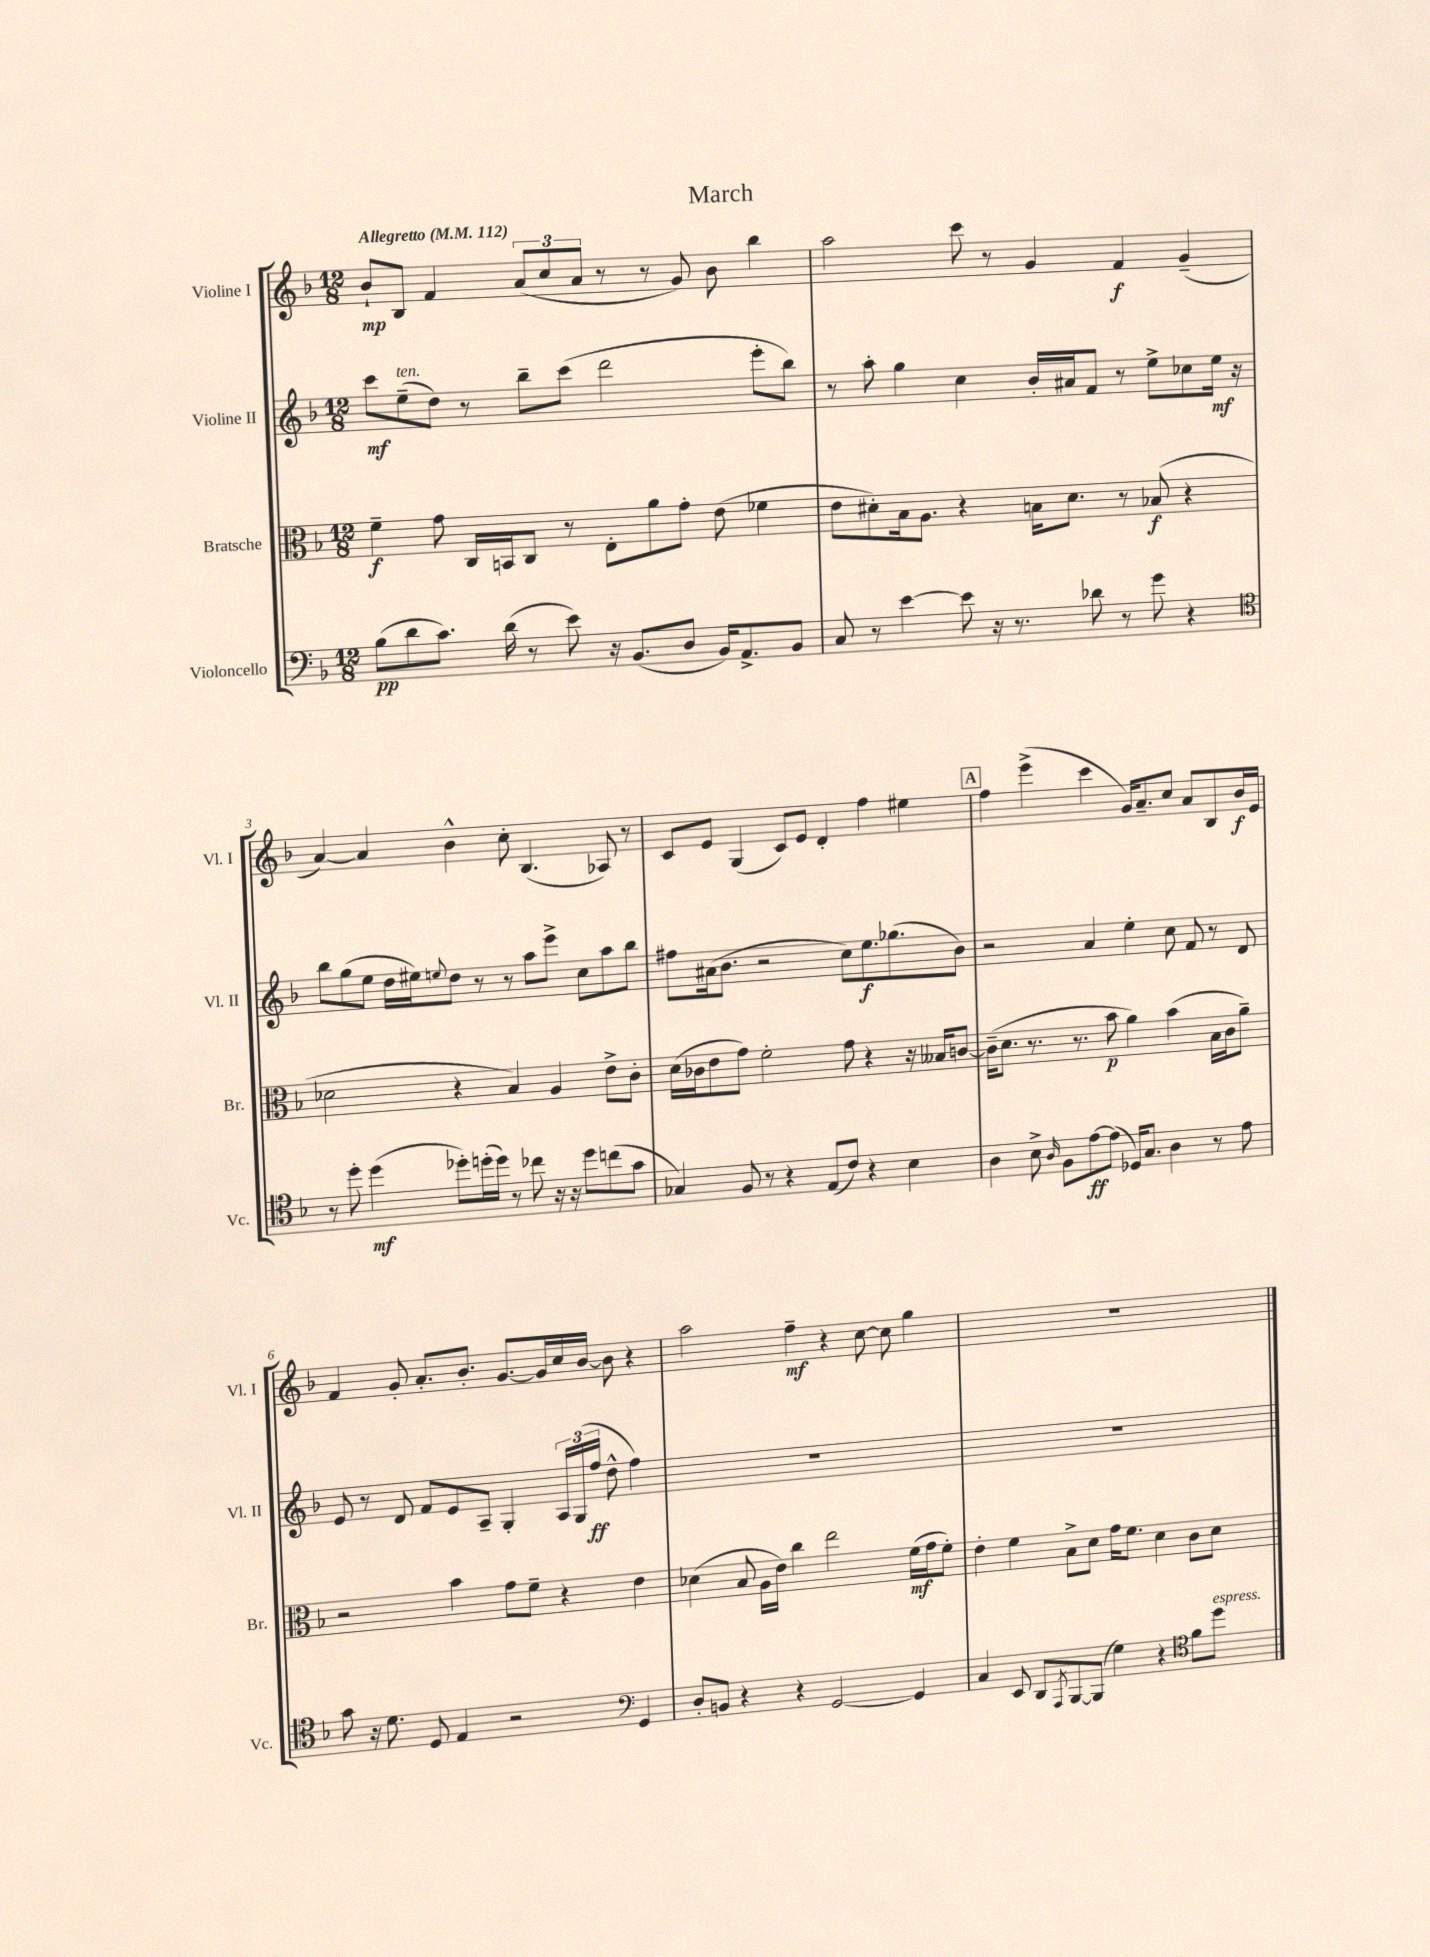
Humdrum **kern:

**kern	**kern	**kern	**kern
*staff4	*staff3	*staff2	*staff1
*clefF4	*clefC3	*clefG2	*clefG2
*k[b-]	*k[b-]	*k[b-]	*k[b-]
*M12/8	*M12/8	*M12/8	*M12/8
*MM112	*MM112	*MM112	*MM112
(8B-\L	4f~\	8ccc\L	8b-`/L
8d\	.	(8ee~\	8B-/J
8.c\J)	8g\	8dd\J)	4f/
.	16C/LL	8r	.
(16d\	16BB/J	.	.
8r	8C/J	8bb-~\L	(12a/L
.	.	.	12cc/
8e\)	8r	(8ccc\J	.
.	.	.	12a/J
16r	8E'\L	2ddd\	8r
(8.BB-/L	.	.	.
.	8a\	.	8r
8D/J	8g'\J	.	8g/)
16BB-/LK)	(8e\	.	8b-\
8.AA^/	.	.	.
.	4f-\	8eee'\L	4bb-\
8BB-/J	.	8bb-\J)	.
=	=	=	=
8C/	8e\L	8r	2aa\
8r	8d#'\)	8aa'\	.
[4e\	16B-\k	4gg\	.
.	8.A\J	.	.
8e\]	4r	4cc\	8ccc\
16r	.	.	8r
8.r	.	.	.
.	16B\LK	16b-'/LL	4g/
.	8.d#\J	16a#/J	.
8d-\	.	8f/J	.
8r	8r	8r	4f/
8g\	(8B-/	8ee^\L	.
4r	4r	8cc-\	(4g~/
.	.	16ee\Jk	.
.	.	16r	.
=	=	=	=
*clefC4	*	*	*
8r	2d-\	8bb-\L	[4a/)
8dd'\	.	(8gg\	.
(4dd\	.	8ee\J	4a/]
.	.	16dd\LL	.
.	.	16ee#\J)	.
.	.	8qqee/	.
8dd-'\L)	4r	8dd\J	4b-^^\
(16dd'\L	.	8r	.
16dd\JJ)	.	.	.
8r	4B-/)	8r	8cc'\
8cc-\	.	8aa\L	(4.B-/
16r	4A/	8eee^\J	.
16r	.	.	.
8dd\L	.	8cc\L	.
(8cc\	8e^\L	8aa\	8A-/)
8g\J	8c'\J	8bb-\J	8r
=	=	=	=
4G-/)	(16d\LL	8ff#\L	8c/L
.	16c-\J	.	.
.	8e\	(16a#\k	8e/J
.	.	8.b-\J	.
8F/	8g\J)	.	(4G/
8r	2f'\	2r	.
4r	.	.	8c/L)
.	.	.	8e/J
(8E/L	.	.	4d'/
8c/J)	8g\	8cc\L)	.
4r	4r	8.ee\	4ff\
.	.	(8.gg-\	.
4B-\	16r	.	4ee#\
.	16B--/LK	.	.
.	[8c/J	8b-\J)	.
=	=	=	=
4A\	(16c~\]LK	2r	4ff\
.	8.d\J	.	.
8B-^\	8.r	.	(4eee^\
16qqA/	.	.	.
8F\L	.	.	.
.	8.r	.	.
[8e\	.	4a/	4ccc\
(8e\]J	8b-\	.	.
16D-/LK)	4a\)	4ee'\	16g/LK)
8.G/J	.	.	8.a~/
4A\	(4b-\	8cc\	8cc/J
.	.	8f/	8a/L
8r	16B-\LL	8r	8B-/
.	16c\J	.	.
8e\	8a~\J)	8d/	16b-/L
.	.	.	16e/JJ
=	=	=	=
8g\	2r	8e/	4f/
16r	.	8r	.
8.d\	.	.	.
.	.	8d/	8g'/
8D/	.	8f/L	8.a'/L
4E/	4b-\	8e/	.
.	.	.	8.b-'/J
.	.	8A~/J	.
2r	8g\L	4G'/	[8.g/L
.	8f~\J	.	.
.	.	.	16g/]L
.	4r	24A/LL	16cc/
.	.	(24G/	.
.	.	.	[16b-/JJ
.	.	24ff/JJ	.
.	.	8dd^^\	8b-\]
*clefF4	*	*	*
4GG/	4e\	4ff\)	4r
=	=	=	=
8D'/L	(4d-\	1.r	2aa\
8BB/J	.	.	.
4r	8B-/	.	.
.	16A\LL	.	.
.	16e\JJ)	.	.
4r	4cc\	.	4ff~\
[2GG/	2ee\	.	4r
.	.	.	[8cc\
.	.	.	8cc\]
4GG/]	(16f\LL	.	4gg\
.	16g\J	.	.
.	8f'\J)	.	.
=	=	=	=
4C/	4e'\	1.r	1.r
8EE/	4f\	.	.
8DD/L	.	.	.
8qAAA/	.	.	.
[8BBB-/	8B-^\L	.	.
(8BBB-/]J	8d\J	.	.
4G\)	16g\LK	.	.
.	8.f\J	.	.
4r	4d\	.	.
*clefC4	*	*	*
8f\L	8c\L	.	.
8dd\J	8d\J	.	.
==	==	==	==
*-	*-	*-	*-
